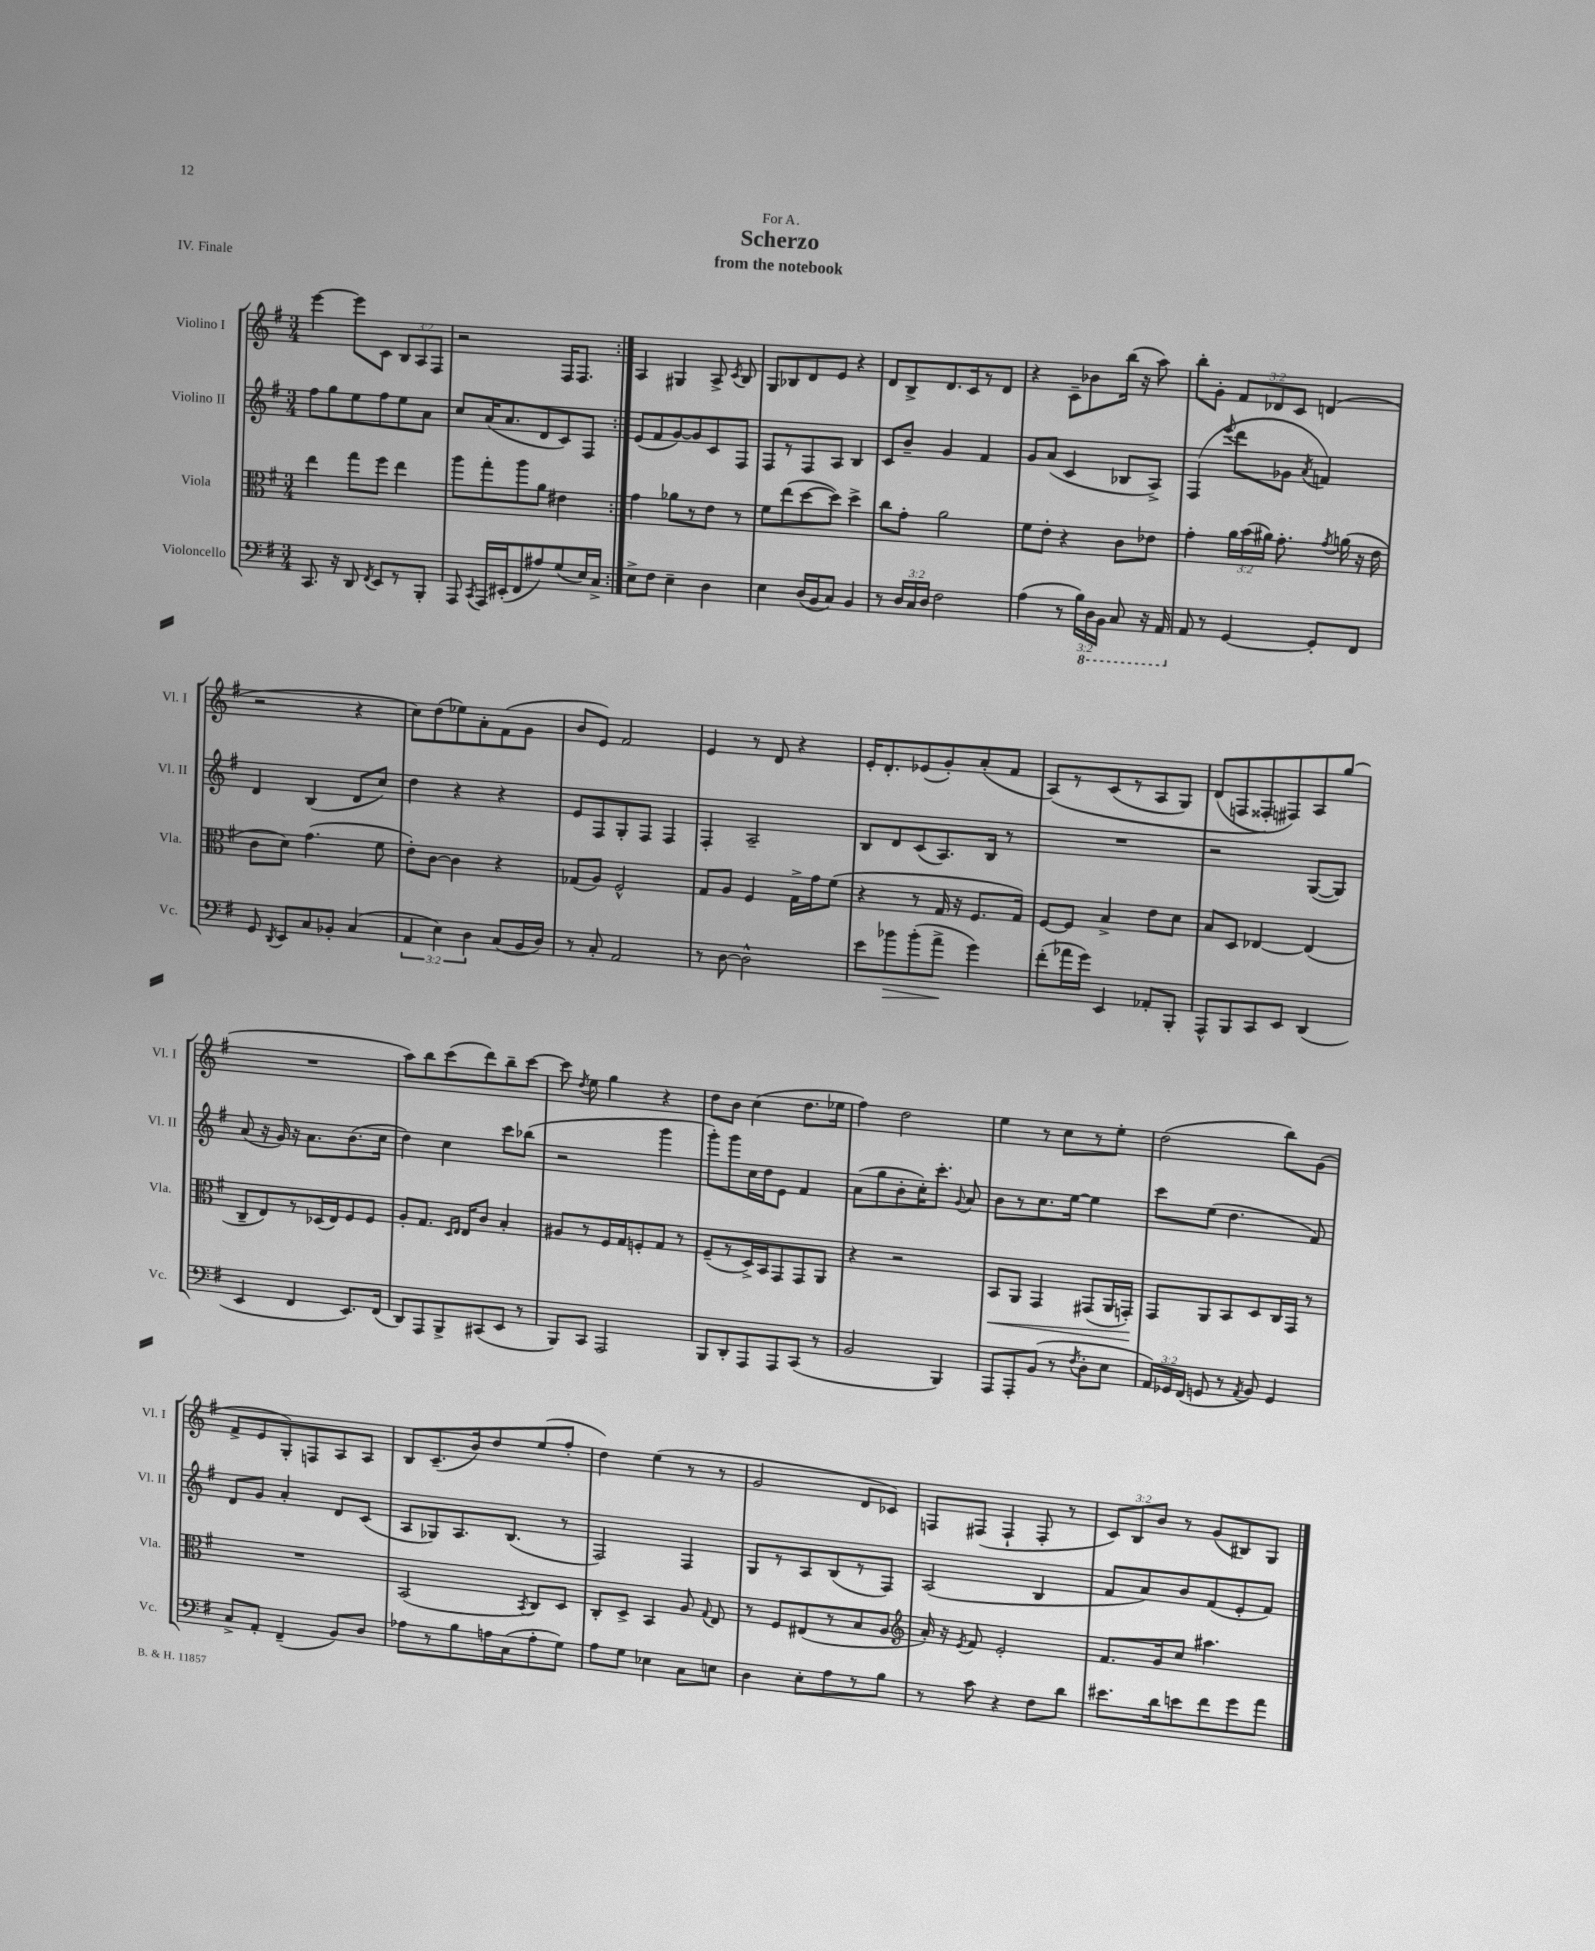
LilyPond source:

\header { title = "Scherzo" subtitle = "from the notebook" dedication = "For A." piece = "IV. Finale" }
<<
\new StaffGroup <<
\new Staff = "s0" \with { instrumentName = "Violino I" shortInstrumentName = "Vl. I" } {
    \clef treble \key g \major \numericTimeSignature \time 3/4 \override Staff.TupletNumber.text = #tuplet-number::calc-fraction-text
    \autoBeamOff \repeat volta 2 { e'''4~ e'''8[ c'8] \tuplet 3/2 { b8[ a8 fis8] } |
    r2 fis16[ fis8.] | }
    a4 gis4 a8-> \acciaccatura { c'8 } b8 |
    g8[ bes8 d'8 e'8] r4 |
    d'8[ b8-> d'8. c'16 r8 d'8] |
    r4 c'8[-- bes'8 b''16]( r16 a''8) |
    b''8[-. g'8]-. \tuplet 3/2 { fis'8[ des'8 c'8] } d'4( |
    r2 r4 |
    c''8[) d''8( ees''8) a'8-. fis'8( g'8] |
    b'8[ e'8]) fis'2 |
    e'4 r8 d'8 r4 |
    e'16[-. d'8.-. ees'8( g'8-.) a'8-.( fis'8] |
    a8[)\( r8 c'8( r8 a8 g8]) |
    d'8[( f8 fisis8-.\) fis8) a8 g''8]( |
    R2. |
    a''8[) b''8 c'''8( d'''8) b''8-- c'''8]~ |
    c'''8 \acciaccatura { d''8 } e''8 g''4 r4 |
    d''8[ b'8] c''4( d''8.[ ees''16] |
    fis''4) d''2 |
    e''4 r8 c''8[ r8 e''8]-. |
    d''2( b''8[) g'8]( |
    fis'8[-> e'8 g8-.) f8 a8 a8] |
    b8[ c'8.--( b'16) d''8 e''8( fis''8]-. |
    d''4) e''4( r8 r8 |
    g'2 d'8[ ces'8]) |
    f8[ fis8]( fis4-! fis8-. r8 |
    \tuplet 3/2 { c'8[) b8 b'8] } r8 g'8[( bis8) g8] \bar "|." |
}
\new Staff = "s1" \with { instrumentName = "Violino II" shortInstrumentName = "Vl. II" } {
    \clef treble \key g \major \numericTimeSignature \time 3/4
    \autoBeamOff \repeat volta 2 { fis''8[ g''8 e''8 fis''8 e''8 a'8] |
    c''8[ a'16( a'8. d'8 c'8) fis8] | }
    e'8[( fis'8 g'8~) g'8 c'8 fis8] |
    fis8[ r8 fis8 a8] b4 |
    c'8[ b'8]-- g'4 fis'4 |
    g'8[ a'8]( c'4 bes8[ a8]->) |
    fis4( \appoggiatura { e'''8 } d'''8[ ges'8] \acciaccatura { a'8 } f'4) |
    d'4 b4( d'8[ c''8]) |
    d''4 r4 r4 |
    e'8[ fis8 g8-. fis8] fis4 |
    fis4-. a2-- |
    b8[ d'8 c'8( a8.) b16] r8 |
    R2. |
    r2 g8[~( g8]) |
    a'8( r16 g'16) r16 a'8.[ b'8.( c''16] |
    d''4) c''4 c'''8[ bes''8]( |
    r2 g'''4 |
    g'''8[-.) g'''8 c''16 d''16 e'8] fis'4 |
    a'8[( g''8 b'8-. c''16-.) c'''8.]-. \appoggiatura { g'8 } a'8 |
    b'8[ r8 c''8. e''16]~ e''4 |
    c'''8[ e''8]( d''4. fis'8) |
    d'8[ g'8] a'4-. d'8[ c'8]( |
    a8[ ges8) a8. b8.]( r8 |
    fis2) fis4 |
    g8[ r8 a8 b8( r8 fis8]) |
    a2( b4 |
    fis'8[ a'8) b'8 fis'8( e'8-. fis'8]) \bar "|." |
}
\new Staff = "s2" \with { instrumentName = "Viola" shortInstrumentName = "Vla." } {
    \clef alto \key g \major \numericTimeSignature \time 3/4 \override Staff.TupletNumber.text = #tuplet-number::calc-fraction-text
    \autoBeamOff \repeat volta 2 { e''4 g''8[ fis''8] e''4 |
    a''8[ g''8-. a''8 a'8] eis'4 | }
    g'4 aes'8[ r8 e'8] r8 |
    fis'8[ e''8( d''8~ d''8]) d''4-> |
    c''8[ g'8]-. a'2 |
    fis'8[ e'8]-. r4 c'8[ ees'8] |
    g'4-. \tuplet 3/2 { a'16[ b'16( ais'16]) } g'8.-. \acciaccatura { g'8 } a'16( r16 e'16 |
    c'8[ d'8]) g'4.( fis'8 |
    e'8[-.) c'8]~ c'4 r4 |
    ges8[( a8]) fis2-^ |
    g8[ a8] fis4 g16[-> g'16 fis'8]( |
    r4 r8 g16 r16 fis8.[ g16]) |
    fis8[~ fis8] b4-> e'8[ d'8] |
    b8[ d8] ees4~ ees4( |
    c8[-- e8) r8 des16( e16) fis8 fis8] |
    a8[-. g8.] \grace { d16[ e16] } e16[ c'8] b4-. |
    ais8[ r8 fis16 g16 f8-. g8] r8 |
    fis8[--( r8 d16->) b,16 g,8 g,8 a,8] |
    r4 r2 |
    b,8[\< a,8] g,4 gis,8[( a,16 g,16]-.\!) |
    g,8[ a,8 b,8 d8 c16 g,16] r8 |
    R2. |
    b,2( \acciaccatura { b,8 } c8[) d8] |
    c8[-. d8]-> b,4 a8 \appoggiatura { g8 } e8 |
    r8 fis8[ eis8( r8 b8 a8] |
    \clef treble a'16-.) r16 \acciaccatura { e'8 } fis'8 e'2-. |
    fis'8.[ g'16 c''8] ais''4. \bar "|." |
}
\new Staff = "s3" \with { instrumentName = "Violoncello" shortInstrumentName = "Vc." } {
    \clef bass \key g \major \numericTimeSignature \time 3/4 \override Staff.TupletNumber.text = #tuplet-number::calc-fraction-text
    \autoBeamOff \repeat volta 2 { c,8. r16 d,8 \acciaccatura { fis,8 } e,8[ r8 b,,8]-. |
    a,,8 \acciaccatura { c,8 } a,,16[ eis,16-.( fis,8 ais8) g8( e16) c16]-> | }
    e8[-> fis8] e4-- d4 |
    e4 d16[( b,16 c8]) b,4 |
    r8 \tuplet 3/2 { d16[ c16 d16] } fis2 |
    a4( r8 \tuplet 3/2 { b16[) \ottava #-1 d,16 b,,16] } c,8 r16 a,,16 \ottava #0 |
    a,8 r8 g,4~ g,8[-. fis,8] |
    g,8 \acciaccatura { d,8 } e,8[ c8 bes,8]-. c4( |
    \tuplet 3/2 { a,4 e4) d4 } c8[( b,16 d16]) |
    r8 c8-. a,2 |
    r8 d8~ d2-^ |
    e'8[ bes'8\> bes'8-.( a'8]->\! g'4) |
    fis'8[-.( aes'16 g'16]) e,4 aes,8[-. b,,8]-. |
    a,,8[-^ b,,8 c,8 e,8] d,4( |
    e,4 fis,4 e,8.[) fis,16]( |
    d,8[) a,,8 b,,8-> cis,8( e,8] r8 |
    b,,8[) c,8] a,,2 |
    b,,8[ d,8-. a,,8 a,,8 c,8]( r8 |
    b,2 b,,4) |
    a,,8[ a,,8-. b,8]( r8 \acciaccatura { fis8 } d8[-. e8] |
    \tuplet 3/2 { a,16[) ges,16 fis,16]( } g,8 r8 \acciaccatura { a,8 } b,8) g,4 |
    c8[-> a,8]-. fis,4--( b,8[) d8] |
    aes8[ r8 b8 a16 c16( a8-. g8]) |
    a8[ g8] ees4 c8[ e8] |
    d4 e8[-. a8 r8 b8] |
    r8 c'8 r4 fis8[ d'8] |
    eis'8.[ d'16 e'8 fis'8 g'8 a'8] \bar "|." |
}
>>
>>
\layout { \context { \Score \remove "Bar_number_engraver" } }
